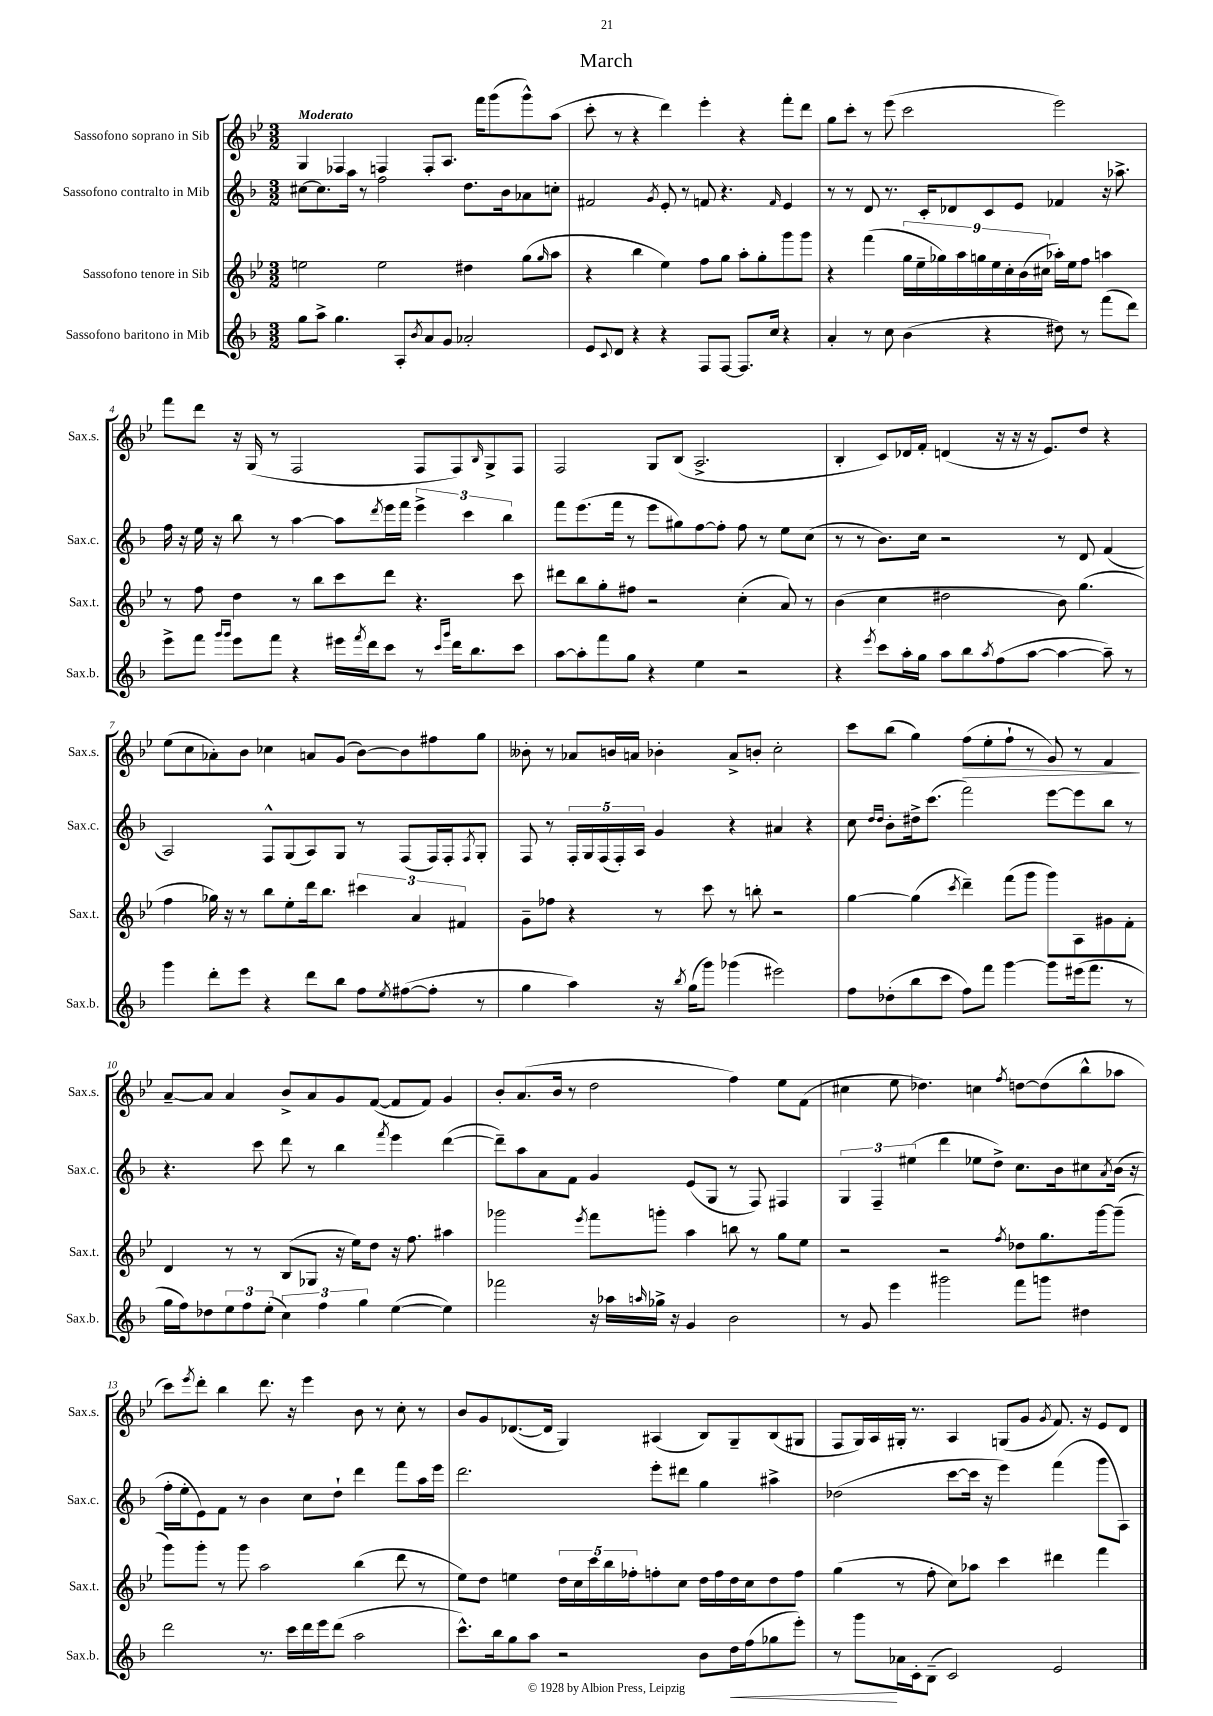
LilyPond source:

\header { title = "March" }
<<
\new StaffGroup <<
\new Staff = "s0" \with { instrumentName = "Sassofono soprano in Sib" shortInstrumentName = "Sax.s." } {
    \clef treble \key bes \major \numericTimeSignature \time 3/2 \tempo "Moderato"
    g4 fes4 f4 f8-. a8. f'''16 g'''8( g'''8-^) a''8( |
    c'''8-. r8 r4 d'''4) ees'''4-. r4 f'''8-. d'''8 |
    g''8 c'''8-. r8 ees'''8( c'''2 ees'''2) |
    f'''8 d'''8 r16 g16( r8 f2 f8 f8) \grace { bes16 } g8-> f8 |
    f2 g8 bes8( a2.-> |
    bes4-. c'8) des'16 f'16-. d'4( r16 r16 r16 ees'8.) d''8 r4 |
    ees''8( c''8 aes'8-.) bes'8 ces''4 a'8 g'8( bes'8~) bes'8 fis''8 g''8 |
    beses'8-. r8 aes'8 b'16 a'16 bes'4-. a'8-> b'8-. c''2-. |
    c'''8 bes''8( g''4) f''8\>( ees''8-. f''8-! r8 g'8) r8 f'4\! |
    a'8~-- a'8 a'4 bes'8-> a'8 g'8 f'8~( f'8 f'8) g'4 |
    bes'8-. a'8.( bes'16 r8 d''2 f''4) ees''8 f'8( |
    cis''4 ees''8 des''4.) c''4 \acciaccatura { f''8 } d''8~ d''8( bes''8-^ aes''8 |
    c'''8) \acciaccatura { ees'''8 } d'''8-. bes''4 d'''8. r16 ees'''4 bes'8 r8 c''8-. r8 |
    bes'8 g'8 des'8.~( des'16 g4) ais4( bes8) g8-- bes8( gis8 |
    f8 g16) a16 gis16-. r8. a4 g8( g'8 \acciaccatura { g'8 } f'8.) r16 ees'8 d'8 \bar "|." |
}
\new Staff = "s1" \with { instrumentName = "Sassofono contralto in Mib" shortInstrumentName = "Sax.c." } {
    \clef treble \key f \major \numericTimeSignature \time 3/2
    cis''8~ cis''8. a''16 r8 f''2 d''8. bes'16 aes'8 c''8-. |
    fis'2 \acciaccatura { g'8 } e'8-. r8 f'8 r4. \grace { f'16 } e'4 |
    r8 r8 d'8 r8. c'16-. des'8 c'8 e'8 fes'4 r16 aes''8.-> |
    f''16 r16 e''16 r16 bes''8 r8 a''4~ a''8 \acciaccatura { d'''8 } e'''16 f'''16 \tuplet 3/2 { e'''4-> c'''4 bes''4 } |
    f'''8 e'''8.( f'''16 r8 e'''8 gis''8) f''8~ f''8-. f''8 r8 e''8 c''8( |
    r8 r8 bes'8.) c''16 r2 r8 d'8 f'4( |
    a2) f8-^ g8( a8) g8 r8 f8( f16) f16-. \acciaccatura { f8 } g8-. |
    f8 r8 \tuplet 5/4 { f16-. g16 f16( f16-.) a16 } g'4 r4 ais'4 r4 |
    c''8 \grace { d''16 d''16 } bes'8-. dis''16-> c'''8.( f'''2) e'''8~ e'''8 bes''8 r8 |
    r4. c'''8 d'''8 r8 bes''4 \acciaccatura { f'''8 } e'''4 d'''4~( |
    d'''8--) a''8 a'8 f'8 g'4 e'8( g8 r8 f8) fis4 |
    \tuplet 3/2 { g4 f4-- eis''4( } d'''4 ees''8 d''8->) c''8. bes'16 cis''8 \acciaccatura { a'8 } bes'16( r16 |
    f''16-. e''16-. e'8) f'8 r8 bes'4 c''8 d''8-! d'''4 f'''8 a''16 e'''16 |
    d'''2. e'''8-. dis'''8 g''4 ais''4-> |
    des''2( c'''8~ c'''16 r16 e'''4) f'''4( g'''8 a8) \bar "|." |
}
\new Staff = "s2" \with { instrumentName = "Sassofono tenore in Sib" shortInstrumentName = "Sax.t." } {
    \clef treble \key bes \major \numericTimeSignature \time 3/2
    e''2 e''2 dis''4 g''8( \grace { g''16 } a''8 |
    r4 bes''4 ees''4) f''8 g''8 a''8-. g''8-. g'''8 g'''8 |
    r4 f'''4( \tuplet 9/8 { g''16 ees''16-- ges''16) a''16 g''16 ees''16 c''16-. bes'16( cis''16 } aes''16-.) ees''16 f''8 a''4 |
    r8 f''8 d''4 r8 bes''8 c'''8 d'''8 r4. c'''8 |
    dis'''8 bes''8 g''8-. fis''8 r2 c''4-.( a'8) r8 |
    bes'4( c''4 dis''2 bes'8) g''4.( |
    f''4 ges''16) r16 r8 bes''8 ees''8-. d'''16 bes''8. \tuplet 3/2 { cis'''4 a'4 fis'4 } |
    g'8-- fes''8 r4 r8 c'''8 r8 b''8-. r2 |
    g''4~ g''4( \acciaccatura { c'''8 } d'''4--) f'''8( g'''8 g'''8) a8 gis'8 f'8-. |
    d'4 r8 r8 bes8( ges8 r16 ees''16) d''8 r16 f''8. ais''4 |
    ges'''2 \acciaccatura { ees'''8 } f'''8 g'''8-. a''4 b''8 r8 g''8 ees''8 |
    r2 r2 \acciaccatura { f''8 } des''8 g''8. g'''16~ g'''8--( |
    g'''8) g'''8-. r8 g'''8 a''2 bes''4( d'''8 r8 |
    ees''8) d''8 e''4 \tuplet 5/4 { d''16 c''16 c'''16 bes''16 fes''16-. } f''8-. c''8 d''16 f''16 d''16 c''16 d''8 f''8 |
    g''4( r8 f''8-. c''8) aes''8 c'''4 dis'''4 f'''4 \bar "|." |
}
\new Staff = "s3" \with { instrumentName = "Sassofono baritono in Mib" shortInstrumentName = "Sax.b." } {
    \clef treble \key f \major \numericTimeSignature \time 3/2
    g''8 a''8-> g''4. a8-. \acciaccatura { bes'8 } a'8 g'8 aes'2-. |
    e'8 \appoggiatura { c'8 } d'8 r4 r4 f8 f8~ f8. c''16 r4 |
    a'4-. r8 c''8 bes'4( r4 dis''8) r8 f'''8( d'''8) |
    e'''8-> f'''8 \grace { g'''16 g'''16 } e'''8 f'''8 r4 eis'''16 \acciaccatura { f'''8 } d'''16 c'''8 r8 \grace { c'''16 g'''16 } d'''16 bes''8. c'''8 |
    a''8~ a''8-. f'''8 g''8 r4 e''4 r2 |
    r4 \acciaccatura { e'''8 } c'''8 a''16-. g''16 a''8 bes''8 \acciaccatura { a''8 } f''8( a''8~ a''4~ a''8--) r8 |
    g'''4 d'''8-. e'''8 r4 d'''8 bes''8 f''8 \acciaccatura { e''8 } fis''8~( fis''8-. r8 |
    g''4 a''4) r16 \acciaccatura { bes''8 } g''16( g'''8) ges'''4( eis'''2) |
    f''8 des''8-.( bes''8 c'''8 f''8) f'''8 g'''4~ g'''8 eis'''16( f'''8. r8 |
    g''16 f''16) des''8 \tuplet 3/2 { e''8 f''8 e''8-.( } \tuplet 3/2 { c''4) f''4 g''4 } e''4~( e''4) |
    fes'''2 r16 aes''16 \grace { a''16 } ges''16-> r16 g'4 bes'2 |
    r8 g'8 e'''4 gis'''2 f'''8 g'''8 dis''4 |
    d'''2 r8. c'''16 d'''16 e'''16 d'''8( a''2 |
    c'''8.-^) bes''16 g''8 a''8 r2 bes'8 d''16\< f''16( ges''8 e'''8-.) |
    r8 g'''8\! aes'16 c'16-. bes8--( c'2) e'2 \bar "|." |
}
>>
>>
